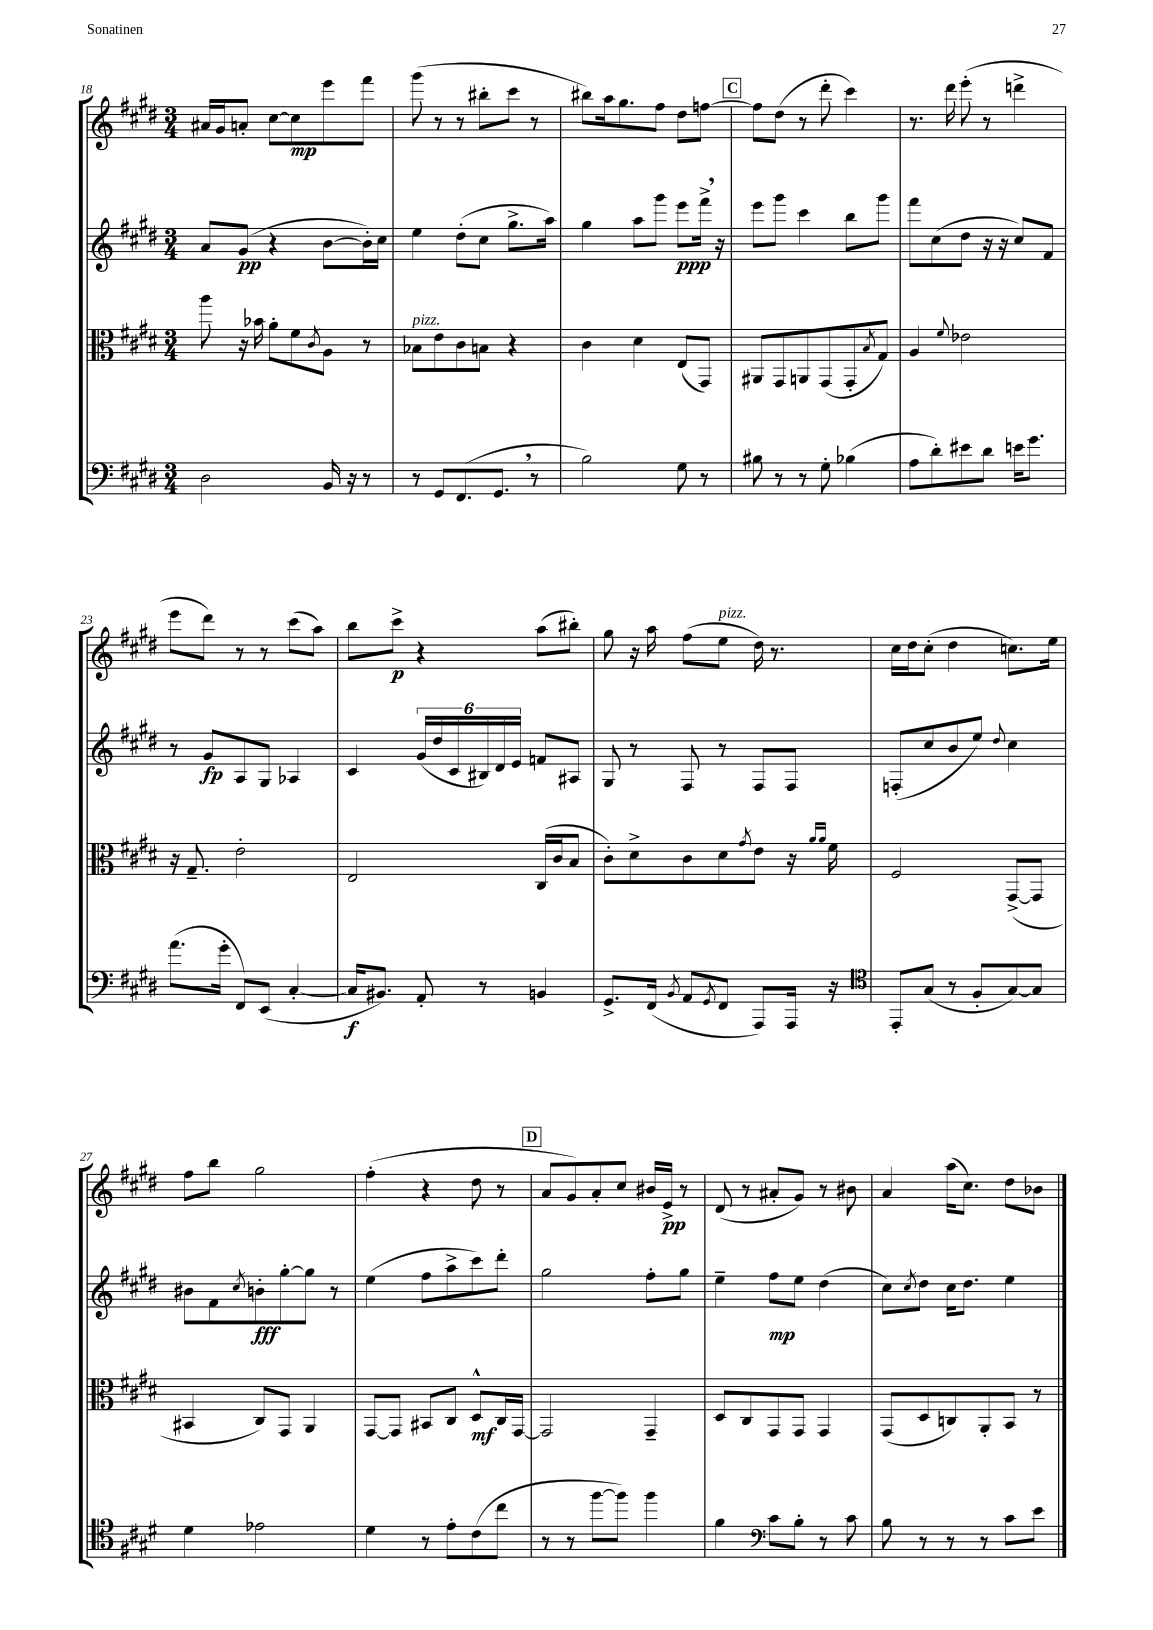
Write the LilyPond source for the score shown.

<<
\new StaffGroup <<
\new Staff = "s0" {
    \clef treble \key e \major \numericTimeSignature \time 3/4
    ais'16 gis'16 a'8-. cis''8~ cis''8\mp e'''8 fis'''8 |
    gis'''8( r8 r8 bis''8-. cis'''8 r8 |
    bis''8) a''16 gis''8. fis''8 dis''8 f''8~ |
    \mark \markup { \box "C" } f''8 dis''8( r8 dis'''8-. cis'''4) |
    r8. dis'''16 e'''8-.( r8 d'''4-> |
    e'''8 dis'''8) r8 r8 cis'''8( a''8) |
    b''8 cis'''8->\p r4 a''8( bis''8-.) |
    gis''8 r16 a''16 fis''8( e''8^\markup { \italic "pizz." } dis''16) r8. |
    cis''16 dis''16 cis''8-.( dis''4 c''8.) e''16 |
    fis''8 b''8 gis''2 |
    fis''4-.( r4 dis''8 r8 |
    \mark \markup { \box "D" } a'8 gis'8) a'8-. cis''8 bis'16 e'16->\pp r8 |
    dis'8( r8 ais'8-. gis'8) r8 bis'8 |
    a'4 a''16( cis''8.) dis''8 bes'8 \bar "|." |
}
\new Staff = "s1" {
    \clef treble \key e \major \numericTimeSignature \time 3/4
    a'8 gis'8\pp( r4 b'8~ b'16-.) cis''16 |
    e''4 dis''8-.( cis''8 gis''8.-> a''16) |
    gis''4 a''8 gis'''8 e'''8\ppp fis'''16-> \breathe r16 |
    \mark \markup { \box "C" } e'''8 gis'''8 cis'''4 b''8 gis'''8 |
    fis'''8 cis''8( dis''8 r16 r16 cis''8) fis'8 |
    r8 gis'8\fp a8 gis8 aes4 |
    cis'4 \tuplet 6/4 { gis'16( dis''16 cis'16 bis16) dis'16 e'16 } f'8 ais8 |
    gis8 r8 fis8 r8 fis8 fis8 |
    f8-.( cis''8 b'8 e''8) \appoggiatura { dis''8 } cis''4 |
    bis'8 fis'8 \acciaccatura { cis''8 } b'8-.\fff gis''8~-. gis''8 r8 |
    e''4( fis''8 a''8-> cis'''8) dis'''8-. |
    \mark \markup { \box "D" } gis''2 fis''8-. gis''8 |
    e''4-- fis''8\mp e''8 dis''4( |
    cis''8) \acciaccatura { cis''8 } dis''8 cis''16 dis''8. e''4 \bar "|." |
}
\new Staff = "s2" {
    \clef alto \key e \major \numericTimeSignature \time 3/4
    a''8 r16 bes'16 a'8-. fis'8 \acciaccatura { cis'8 } a8 r8 |
    bes8^\markup { \italic "pizz." } e'8 cis'8 b8 r4 |
    cis'4 dis'4 e8( gis,8) |
    \mark \markup { \box "C" } ais,8 gis,8 a,8 gis,8( gis,8-. \acciaccatura { b8 } gis8) |
    a4 \appoggiatura { fis'8 } ees'2 |
    r16 gis8.-- e'2-. |
    e2 cis16( cis'16 b8 |
    cis'8-.) dis'8-> cis'8 dis'8 \acciaccatura { gis'8 } e'8 r16 \grace { a'16 a'16 } fis'16 |
    fis2 gis,8~->( gis,8 |
    bis,4 cis8) gis,8 a,4 |
    gis,8~ gis,8 bis,8 cis8 dis8-^\mf cis16 gis,16~ |
    \mark \markup { \box "D" } gis,2 gis,4-- |
    dis8 cis8 gis,8 gis,8 gis,4 |
    gis,8( dis8 c8) a,8-. b,8 r8 \bar "|." |
}
\new Staff = "s3" {
    \clef bass \key e \major \numericTimeSignature \time 3/4
    dis2 b,16 r16 r8 |
    r8 gis,8 fis,8.( gis,8. \breathe r8 |
    b2) gis8 r8 |
    \mark \markup { \box "C" } bis8 r8 r8 gis8-. bes4( |
    a8 dis'8-.) eis'8 dis'8 e'16 gis'8. |
    a'8.( gis'16-. fis,8) e,8( cis4~-. |
    cis16\f bis,8.) a,8-. r8 b,4 |
    gis,8.-> fis,16( \acciaccatura { b,8 } a,8 \acciaccatura { gis,8 } fis,8 a,,8) a,,16 r16 |
    \clef tenor e,8-. gis8( r8 fis8-. gis8~) gis8 |
    dis'4 ees'2 |
    dis'4 r8 e'8-. cis'8( cis''8 |
    \mark \markup { \box "D" } r8 r8 fis''8~ fis''8) fis''4 |
    fis'4 \clef bass cis'8 b8-. r8 cis'8 |
    b8 r8 r8 r8 cis'8 e'8 \bar "|." |
}
>>
>>
\layout { \context { \Score currentBarNumber = #18 } }
